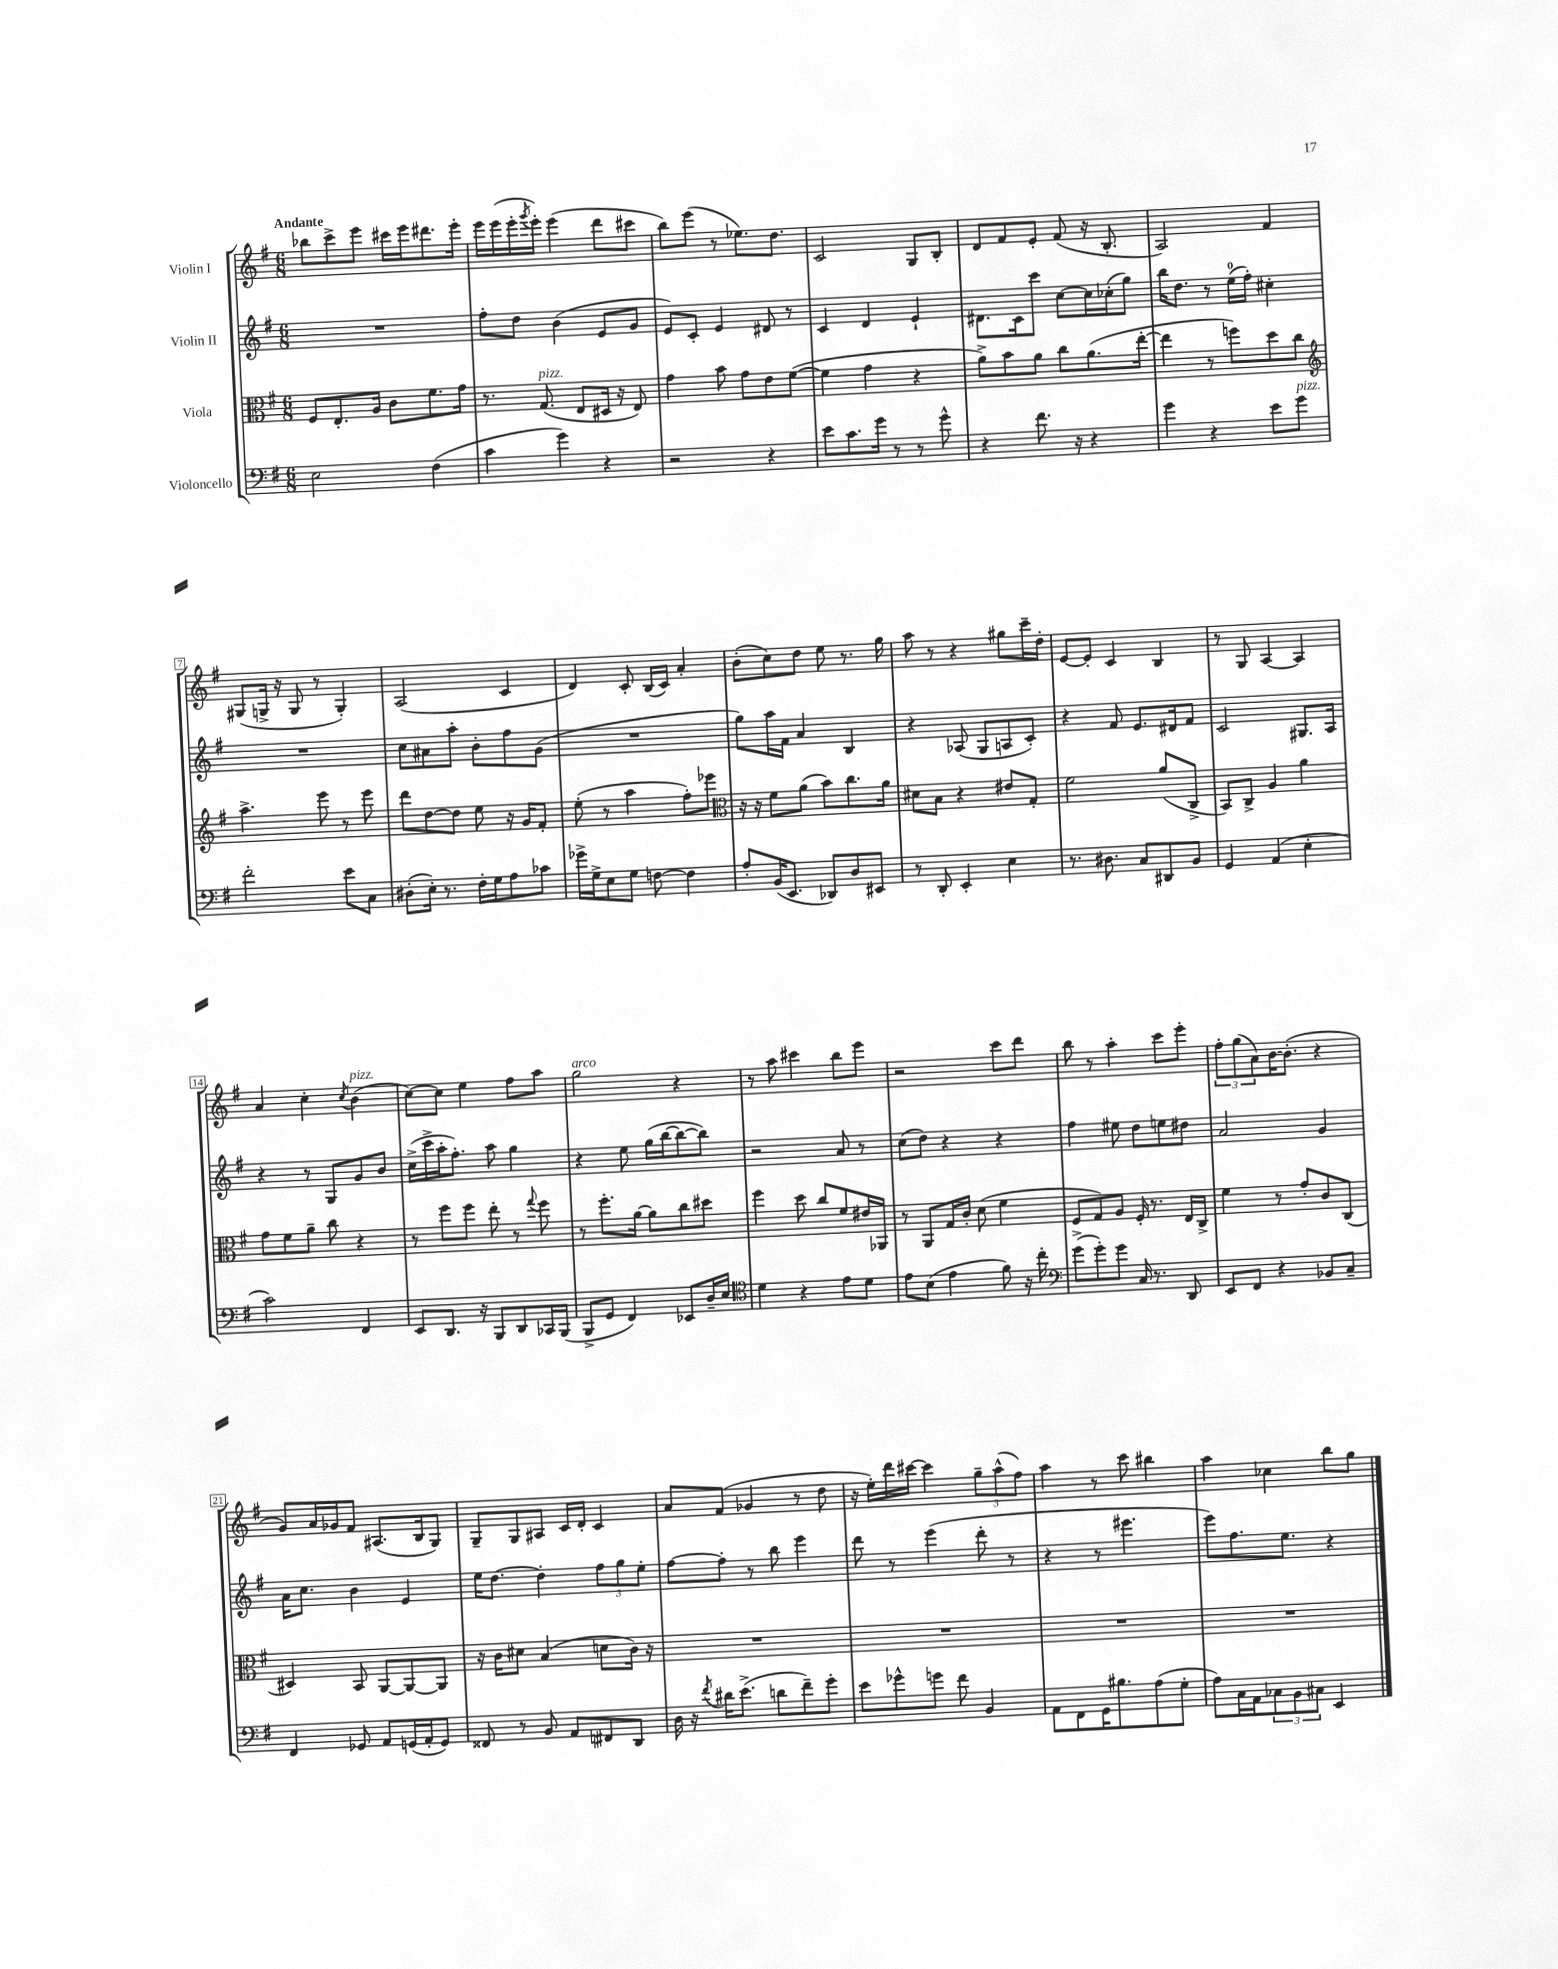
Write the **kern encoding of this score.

**kern	**kern	**kern	**kern
*staff4	*staff3	*staff2	*staff1
*clefF4	*clefC3	*clefG2	*clefG2
*k[f#]	*k[f#]	*k[f#]	*k[f#]
*M6/8	*M6/8	*M6/8	*M6/8
2E	8F#	2.r	8bb-
.	8.E'	.	8ccc^
.	.	.	8eee
.	16A	.	.
.	8c	.	16ccc#
.	.	.	16eee
(4F#	8.f#	.	8.ddd#
.	16g	.	16eee'
=	=	=	=
4c	8.r	8ff#'	16eee
.	.	.	(16eee
.	.	8dd	16eee'
.	.	.	8qggg
.	(8.G	.	16eee')
4g)	.	(4b	(4eee
.	8E	.	.
4r	16D#	8e	8ddd
.	16r	.	.
.	8E)	8g	8ccc#
=	=	=	=
2r	4g	8e)	8bb)
.	.	8c'	(8eee
.	8b	4e	8r
.	8g	.	8.ee-)
4r	8e	8d#	.
.	.	.	8.dd
.	([8f#	8r	.
=	=	=	=
8e	4f#]	4c	2c
8.c	.	.	.
.	4g	4d	.
16g	.	.	.
8r	.	.	.
8r	4r	4e`	8G
8g^^	.	.	8B'
=	=	=	=
4r	8a^)	8.d#	8d
.	8b	.	8f#
.	.	16c	.
8.f#	8a	8ccc	8e'
.	8cc	[8cc	(8f#
16r	.	.	.
4r	(8.a	16cc]	16r
.	.	(16cc-'	8.B'
.	.	8gg)	.
.	[16ee'	.	.
=	=	=	=
4g	4ee]	16bb	2A)
.	.	8.dd	.
4r	8r	8r	.
.	8ff)	(16ee	.
.	.	16ff#')	.
8e	8dd	4cc#'	4f#
8g	8cc	.	.
=	=	=	=
*	*clefG2	*	*
2f#'	4.aa^	2.r	(8G#
.	.	.	16G^
.	.	.	16r
.	.	.	8G
.	8eee	.	8r
8e	8r	.	4G')
8C	8eee	.	.
=	=	=	=
(8D#'	8ddd	8cc	(2A
16E')	[8dd	8a#	.
8.r	.	.	.
.	8dd]	8aa'	.
16F#'	8ee	8b'	.
16G	.	.	.
8A	16r	8ff#	4c
.	16g	.	.
8c-	8f#'	(8g	.
=	=	=	=
16g-^	(8ee'	2.r	4d)
16G^	.	.	.
8E	8r	.	.
8G	4aa	.	8c'
[8F	.	.	(16B
.	.	.	16c)
4F]	8ff#')	.	4a'
.	8eee-	.	.
=	=	=	=
*	*clefC3	*	*
8A'	16r	8gg)	(8b'
.	16r	.	.
(16BB	8f#	16aa	8cc)
8.EE	.	16f#	.
.	(8a	4a	8dd
8DD-)	8b)	.	8ee
8D	8.cc	4B	8.r
8EE#	.	.	.
.	16a	.	16gg
=	=	=	=
8r	8d#	4r	8aa
8DD'	8B	.	8r
4EE'	4r	(8A-	4r
.	.	8G	.
4E	8e#	8A	8gg#
.	8G'	8c')	16ccc~
.	.	.	16dd'
=	=	=	=
8.r	2f#	4r	[8e
.	.	.	8e']
8.D#	.	.	.
.	.	8f#	4c
8C	.	8.e	.
8DD#	(8a	.	4B
.	.	16d#	.
8BB	8C^	8f#	.
=	=	=	=
4GG	8BB)	2c	8r
.	8C^	.	8G
(4AA	4A	.	[4A
4E'	4a	8.G#	4A]
.	.	16A	.
=	=	=	=
2c)	8g	4r	4a
.	8f#	.	.
.	8a~	8r	4cc'
.	8cc	8G	.
.	.	.	8qcc
4FF#	4r	8g	(4b
.	.	8b	.
=	=	=	=
8EE	8r	(16cc^	[8cc)
.	.	16ccc^	.
8.DD	8ff#	16aa'	8cc]
.	.	8.ff#')	.
.	8ff#	.	4ee
16r	.	.	.
8BBB	8ee'	8aa	.
8DD	8r	4gg	8ff#
.	8qqgg	.	.
16CC-	8ff#	.	8aa
(16BBB	.	.	.
=	=	=	=
8BBB^	8r	4r	2gg
8GG	8.ff#'	.	.
4FF#)	.	8ee	.
.	[16a	.	.
.	8a]	(16gg	.
.	.	[16bb	.
8EE-	8cc	8bb_	4r
16D~	8dd#	8bb])	.
16E	.	.	.
=	=	=	=
*clefC4	*	*	*
4d	4ff#	2r	8r
.	.	.	8aa
4r	8dd	.	4ccc#
.	8cc	.	.
8e	8f#	8a	8bb
8d	16e#	8r	8eee
.	16AA-	.	.
=	=	=	=
8e	8r	(8cc	2r
(8B	8AA	8dd)	.
4e	16G	4r	.
.	16c'	.	.
.	(8d	.	.
8f#)	4f#	4r	8ccc
16r	.	.	8ddd
16cc'	.	.	.
=	=	=	=
*clefF4	*	*	*
(8g^	8F#	4ff#	8bb
8g')	8G)	.	8r
8g	8A	8ee#	4aa'
16C	16F#'	8dd	.
8.r	8.r	.	.
.	.	8ee	8ccc
8DD	16E	8dd#	8eee'
.	16C^	.	.
=	=	=	=
8EE	4f#	2a	12ff#'
.	.	.	(12gg
8FF#	.	.	.
.	.	.	12a)
4r	8r	.	[16b
.	.	.	(8.b']
.	8g'	.	.
8BB-	8c	4g	4r
8C~	(8C	.	.
=	=	=	=
4FF#	4D#)	16a	8g)
.	.	8.cc	.
.	.	.	16a
.	.	.	16g-
8GG-	8BB	4b	8f#
8AA	[8AA	.	(8.A#
(16GG	8AA_	4e	.
16AA'	.	.	16B
8GG)	8AA]	.	8G)
=	=	=	=
8FF##	16r	16ee	8G~
.	16c	[8.dd	.
8r	8d#	.	8G
8BB	(4B	4dd']	8A#
8AA	.	.	16c
.	.	.	16d'
8FF#	8d	12ff#	4c
.	.	12gg	.
8DD	16c)	.	.
.	.	12ee'	.
.	16r	.	.
=	=	=	=
16D	2.r	[8ff#	8a
16r	.	.	.
8qf#	.	.	.
16d#	.	8ff#']	(8f#
(8.e^	.	.	.
.	.	8r	4g-
8d	.	8bb	.
8f#~)	.	4eee	8r
8g'	.	.	8dd
=	=	=	=
8e	2.r	8ddd	16r
.	.	.	16ee')
8g-^^	.	8r	16ddd
.	.	.	[16ccc#
8g	.	(4eee	4ccc#]
8f#	.	.	.
4BB	.	8ddd'	12gg~
.	.	.	(12aa^^
.	.	8r	.
.	.	.	12ff#)
=	=	=	=
8AA	2.r	4r	4aa
8FF#	.	.	.
16GG	.	8r	8r
8.B#	.	.	.
.	.	4.eee#	8ccc
(8A	.	.	4bb#
8G'	.	.	.
=	=	=	=
8A)	2.r	8eee)	4aa
16C	.	8.ff#	.
16AA	.	.	.
12C-	.	.	4cc-
.	.	8.ee	.
12BB	.	.	.
12C#	.	.	.
4EE	.	4r	8bb
.	.	.	8gg
==	==	==	==
*-	*-	*-	*-
